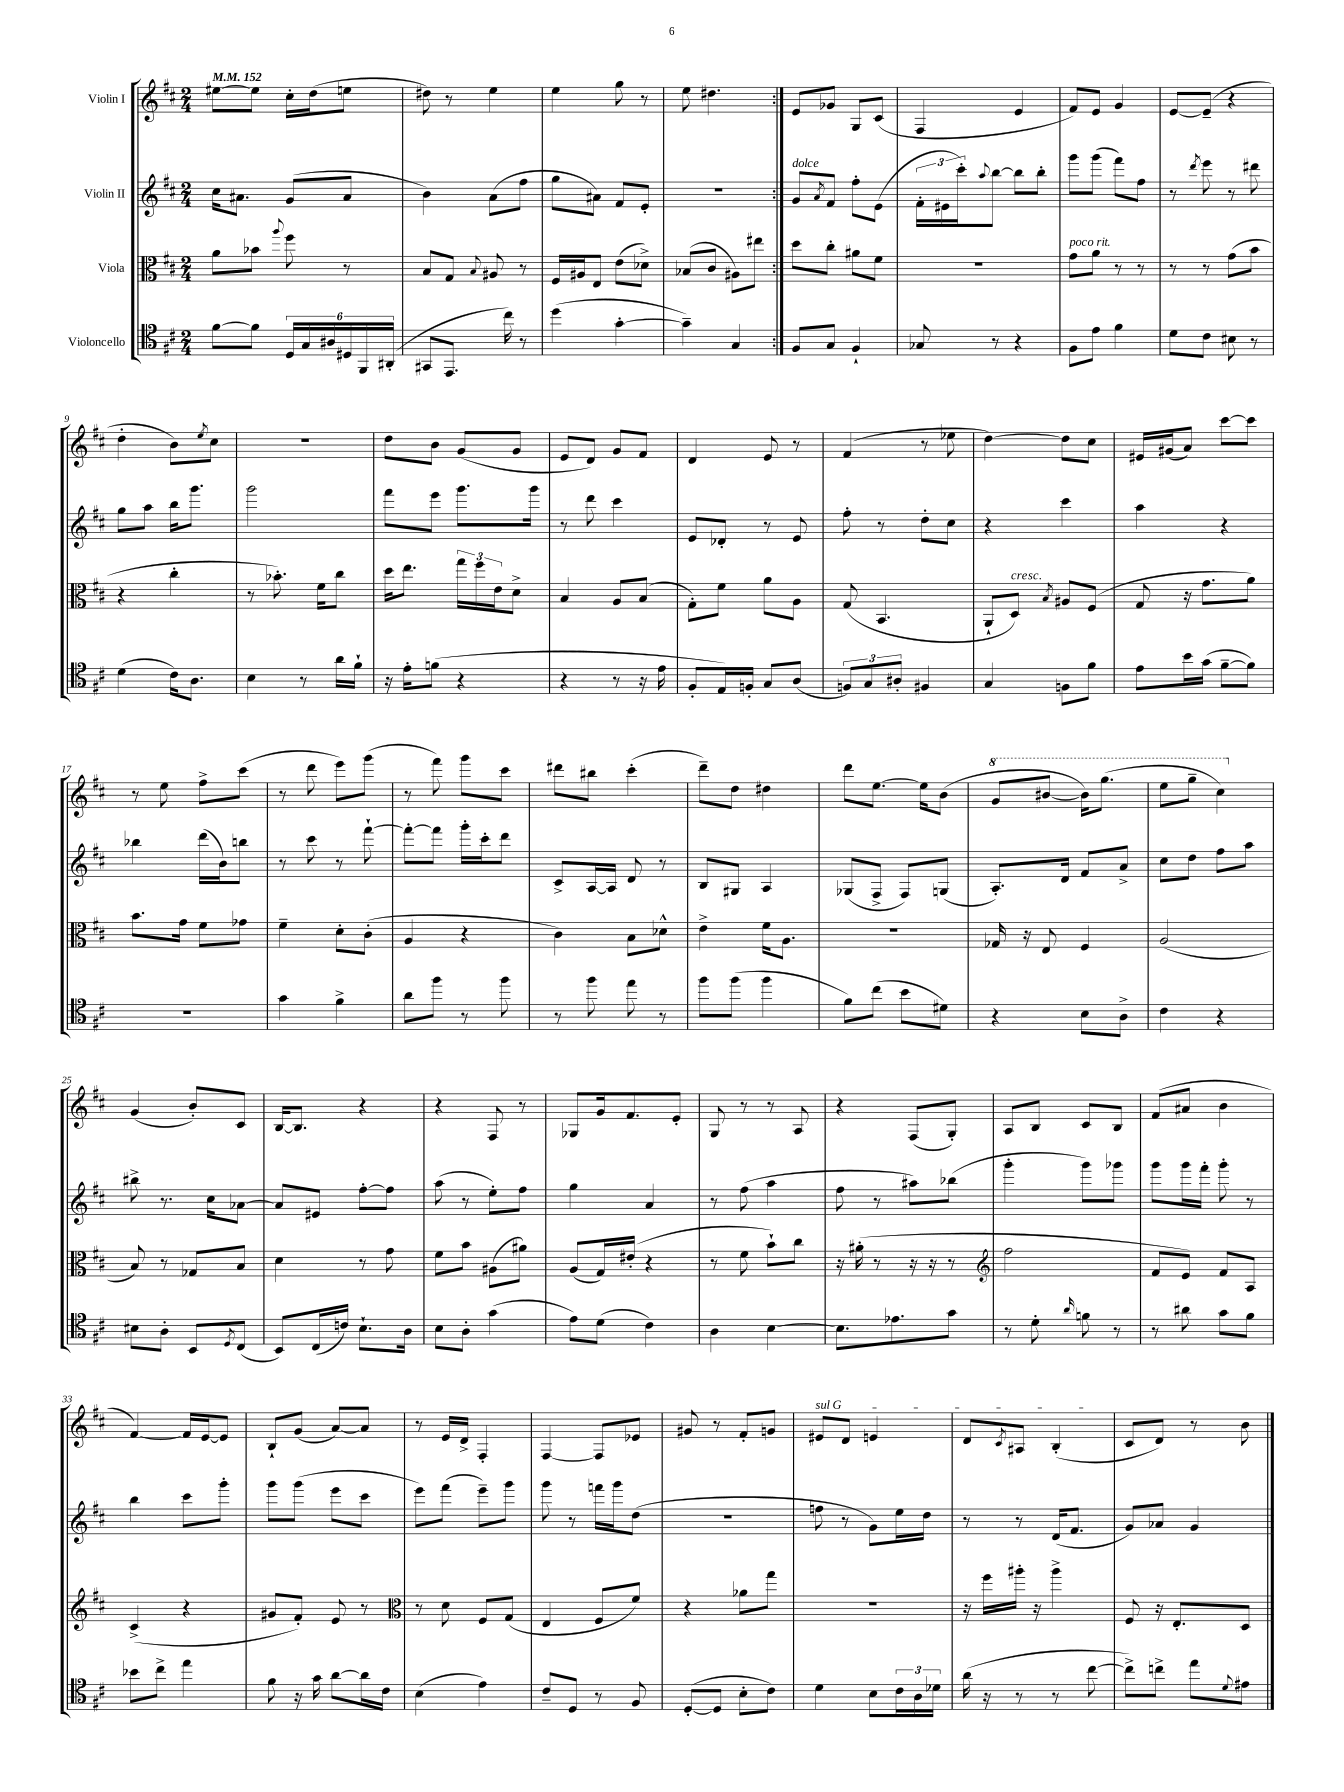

**kern	**kern	**kern	**kern
*staff4	*staff3	*staff2	*staff1
*clefC4	*clefC3	*clefG2	*clefG2
*k[f#c#]	*k[f#c#]	*k[f#c#]	*k[f#c#]
*M2/4	*M2/4	*M2/4	*M2/4
*MM152	*MM152	*MM152	*MM152
[8f#	8a	16cc#	[8ee#
.	.	8.a#	.
8f#]	8b-	.	8ee#]
.	8qqaa	.	.
24D	8ff#	(8g	16cc#'
24G	.	.	.
.	.	.	(16dd
24A#	.	.	.
24D#	8r	8a#	8ee
24FF#	.	.	.
(24AA#'	.	.	.
=	=	=	=
8GG#	8B	4b)	8dd#)
8.EE	8G	.	8r
.	8qqB	.	.
.	8A#	(8a	4ee
16cc#)	.	.	.
8r	8r	8ff#	.
=	=	=	=
(4dd	16F#	8gg	4ee
.	16A#	.	.
.	8E	8a#)	.
[4g'	(8e	8f#	8gg
.	8d-^)	8e'	8r
=	=	=	=
4g~])	(8B-	2r	8ee
.	8c#	.	4.dd#
4G	8A#)	.	.
.	8ee#	.	.
=:|!	=:|!	=:|!	=:|!
8F#	8dd	8g	8e
.	.	8qa	.
8G	8cc#'	8f#	8g-
4F#`	8a#	8ff#'	8G
.	8f#	(8e	(8c#
=	=	=	=
8G-	2r	24f#'	4F#
.	.	24e#	.
.	.	24ccc#')	.
.	.	8qqaa	.
8r	.	[8bb	.
4r	.	8bb]	4e
.	.	8bb'	.
=	=	=	=
8F#	8g	8ggg	8f#)
8e	8a	(8ggg	8e
4f#	8r	8fff#)	4g
.	8r	8ff#	.
=	=	=	=
8d	8r	8r	[8e
.	.	8qddd	.
8c#	8r	8eee	(8e~]
8B#	(8g	8r	4r
8r	8b	8ddd#	.
=	=	=	=
(4d	4r	8gg	4dd'
.	.	8aa	.
16c#)	4cc#'	16bb	8b)
8.A	.	8.ggg	.
.	.	.	8qee
.	.	.	8cc#
=	=	=	=
4B	8r	2ggg	2r
.	8.b-')	.	.
8r	.	.	.
.	16f#	.	.
16a	8cc#	.	.
16f#`	.	.	.
=	=	=	=
16r	16dd	8fff#	8dd
16e'	8.ee	.	.
(8f	.	8eee	8b
4r	24gg	8.ggg	(8g
.	24ff#	.	.
.	24e	.	.
.	8d^	.	8g
.	.	16ggg	.
=	=	=	=
4r	4B	8r	8e
.	.	8ddd	8d)
8r	8A	4ccc#	8g
16r	(8B	.	8f#
16e	.	.	.
=	=	=	=
8F#'	8G')	8e	4d
16E)	8f#	8d-'	.
16F'	.	.	.
8G	8a	8r	8e
(8A	8A	8e	8r
=	=	=	=
12F)	(8G	8ff#'	(4f#
12G	.	.	.
.	4.BB	8r	.
12A#'	.	.	.
4F#	.	8dd'	8r
.	.	8cc#	8ee-
=	=	=	=
4G	8AA`	4r	[4dd)
.	8D)	.	.
.	8qB	.	.
8F	8A#	4ccc#	8dd]
8f#	(8F#	.	8cc#
=	=	=	=
8e	8G	4aa	16e#
.	.	.	(16g#
16b	16r	.	8a)
(16g	8.g	.	.
[8f#~	.	4r	[8ccc#
8f#])	8a)	.	8ccc#]
=	=	=	=
2r	8.b	4bb-	8r
.	.	.	8ee
.	16g	.	.
.	8f#	(16ddd	8ff#^
.	.	16b)	.
.	8g-	8bb	(8ccc#
=	=	=	=
4g	4f#~	8r	8r
.	.	8ccc#	8ddd
4f#^	8d'	8r	8eee)
.	(8c#'	[8fff#`	(8ggg
=	=	=	=
8a	4A	8fff#'_	8r
8ff#	.	8fff#]	8fff#)
8r	4r	16ggg'	8ggg
.	.	16ccc#'	.
8ff#	.	8ddd	8ccc#
=	=	=	=
8r	4c#)	8c#^	8ddd#
8ff#	.	[16A	8bb#
.	.	16A]	.
8ee	8B	8d	(4ccc#'
8r	8d-^^	8r	.
=	=	=	=
8ff#	4e^	8B	8ddd~)
(8ff#	.	8G#	8dd
4ff#	16f#	4A	4dd#
.	8.A	.	.
=	=	=	=
8f#)	2r	(8G-	8ddd
(8cc#	.	8F#^	[8.ee
8b	.	8F#)	.
.	.	.	16ee]
8d#)	.	(8G	(8b
=	=	=	=
4r	16G-	8.A')	8gg
.	16r	.	.
.	8E	.	[8bb#
.	.	16d	.
8B	4F#	8f#	16bb#])
.	.	.	(8.ggg
8A^	.	8a^	.
=	=	=	=
4c#	(2A	8cc#	8eee
.	.	8dd	8ggg~
4r	.	8ff#	4ccc#)
.	.	8aa	.
=	=	=	=
8B#	8B)	8bb#^	(4g
8A'	8r	8.r	.
8BB	8G-	.	8b')
.	.	16cc#	.
8qD	.	.	.
(8C#	8B	[8a-	8c#
=	=	=	=
8BB)	4d	8a-]	[16B
.	.	.	8.B]
(16C#	.	8e#	.
16c)	.	.	.
8.B`	8r	[8ff#'	4r
.	8g	8ff#]	.
16A	.	.	.
=	=	=	=
8B	8f#	(8aa	4r
8A'	8b	8r	.
(4g	(8A#	8ee')	8F#
.	8a#)	8ff#	8r
=	=	=	=
8e)	(8A	4gg	8G-
(8d	16G)	.	16g
.	(16e#'	.	8.f#
4c#)	4r	4a	.
.	.	.	8e'
=	=	=	=
4A	8r	8r	8G
.	8f#	(8ff#	8r
[4B	8b`)	4aa	8r
.	8cc#	.	8A
=	=	=	=
8.B]	16r	8ff#	4r
.	(16a#'	.	.
.	8r	8r	.
8.e-	.	.	.
.	16r	8aa#)	(8F#
.	16r	.	.
8g	8r	(8bb-	8G')
=	=	=	=
*	*clefG2	*	*
8r	2ff#	4ggg'	8A
8d'	.	.	8B
16qqa	.	.	.
8f	.	8ggg)	8c#
8r	.	8ggg-	8B
=	=	=	=
8r	8f#	8ggg	(8f#
8a#	8e)	16ggg	8a#
.	.	16fff#'	.
8g	8f#	8ggg'	4b
8f#	8A	8r	.
=	=	=	=
8b-	(4c#^	4bb	[4f#)
8cc#^	.	.	.
4ee	4r	8ccc#	16f#]
.	.	.	[16e
.	.	8ggg'	8e]
=	=	=	=
8f#	8g#	8ggg	8B`
16r	8f#')	(8ggg	(8g
16g	.	.	.
[8a	8e	8eee	[8a)
16a]	8r	8ccc#	8a]
16c#	.	.	.
=	=	=	=
*	*clefC3	*	*
(4B	8r	8eee)	8r
.	8d	(8fff#	16e
.	.	.	16d^
4e)	8F#	8eee~)	4F#'
.	(8G	8ggg	.
=	=	=	=
8c#~	4E	8ggg	[4F#
8D	.	8r	.
8r	8F#	16fff	8F#]
.	.	16ggg	.
8F#	8f#)	(8dd	8e-
=	=	=	=
([8D'	4r	2r	8g#
8D]	.	.	8r
8B'	8a-	.	8f#'
8c#)	8gg	.	8g
=	=	=	=
4d	2r	8ff	8e#
.	.	8r	8d
8B	.	8g)	4e
24c#	.	16ee	.
24A	.	.	.
.	.	16dd	.
24d-	.	.	.
=	=	=	=
(16a	16r	8r	8d
16r	16ff#	.	.
.	.	.	8qc#
8r	16aa#'	8r	8A#
.	16r	.	.
8r	4aa#^	(16d	(4B'
.	.	8.f#	.
[8cc#	.	.	.
=	=	=	=
8cc#^])	8F#	8g)	8c#
8cc^	16r	8a-	8d)
.	8.E'	.	.
8ee	.	4g	8r
8qqd	.	.	.
8e#	8D	.	8b
==	==	==	==
*-	*-	*-	*-
